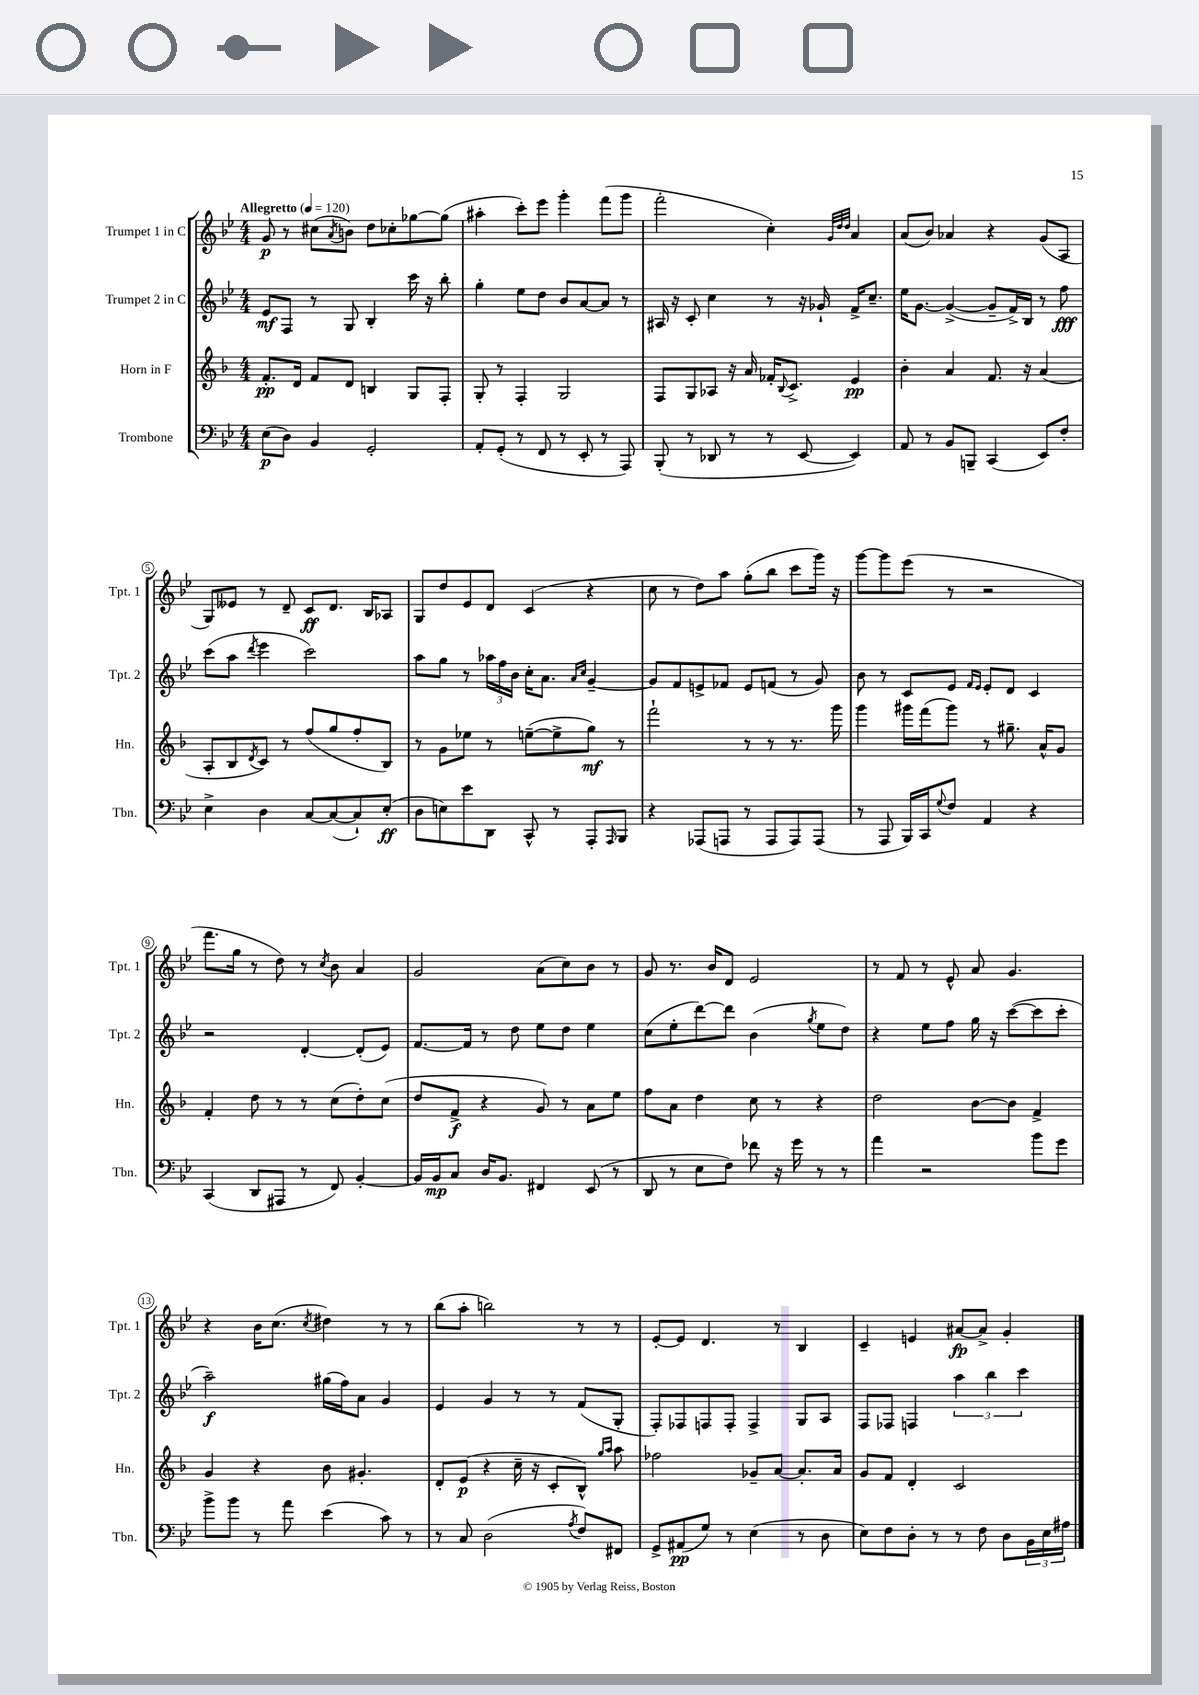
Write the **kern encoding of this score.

**kern	**kern	**kern	**kern
*staff4	*staff3	*staff2	*staff1
*clefF4	*clefG2	*clefG2	*clefG2
*k[b-e-]	*k[b-]	*k[b-e-]	*k[b-e-]
*M4/4	*M4/4	*M4/4	*M4/4
*MM120	*MM120	*MM120	*MM120
(8E-	8.f'	8e-	8g
8D)	.	8F	8r
.	16d	.	.
4BB-	8f	8r	(8cc#
.	.	.	8qa
.	8d	8G	8b)
2GG'	4B	4B-'	8dd
.	.	.	8cc-'
.	8G	16ccc	[8gg-
.	.	16r	.
.	8F'	8bb-'	(8gg-]
=	=	=	=
8AA'	8G'	4gg'	4aa#'
(8GG'	8r	.	.
8r	4F'	8ee-	8ccc')
8FF	.	8dd	8eee-
8r	2G	8b-	4ggg'
8EE-'	.	[8a	.
8r	.	8a]	(8fff
8AAA)	.	8r	8ggg
=	=	=	=
(8BBB-'	8F	16A#	2fff'
.	.	16r	.
8r	8G	8c'	.
8DD-	8A-	4cc	.
8r	16r	.	.
.	16a	.	.
8r	16f-'	8r	4cc')
.	8qqB-	.	.
.	8.c^	.	.
[8EE-	.	16r	.
.	.	16g-`	.
.	.	.	32qqg
.	.	.	32qqdd
.	.	.	32qqdd
4EE-])	4e	16f^	4a
.	.	8.cc~	.
=	=	=	=
8AA	4b-'	16ee-	(8a
.	.	[8.g	.
8r	.	.	8b-)
8BB-	4a	(4g^_	4a-
8BBB~	.	.	.
(4CC	8.f	8g~]	4r
.	.	16f^)	.
.	16r	16B-	.
8EE-)	(4a	8r	(8g
8F'	.	8ff	8A
=	=	=	=
4E-^	8A'	(8ccc	8G)
.	8B-	8aa	8e--
.	8qd	8qddd	.
4D	8c)	4eee-	8r
.	8r	.	8d~
[8C	(8ff	2ccc)	8c
(8C_	8gg	.	8.d
8C`])	8ff'	.	.
.	.	.	16B-
(8E-'	8B-)	.	8A-
=	=	=	=
8D	8r	8aa	8G
8E)	8g	8gg	8dd
8e-	8ee-	8r	8e-
8DD	8r	24aa-	8d
.	.	24ff	.
.	.	24b-	.
8CC^^	([8ee~	16cc'	(4c
.	.	8.a	.
8r	8ee^]	.	.
.	.	16qqa	.
.	.	16qqcc	.
8AAA'	8gg)	[4g~	4r
16qqAAA	.	.	.
8BBB-	8r	.	.
=	=	=	=
4r	2fff`	8g]	8cc
.	.	8f	8r
(8AAA-	.	8e^	8dd)
8AAA	.	8f-	8aa
8r	8r	8e	(8gg'
8AAA	8r	(8f	8bb-
8AAA)	8.r	8r	8ccc
(8AAA	.	8g)	16ggg)
.	16ggg	.	16r
=	=	=	=
8r	4ggg	8b-	[8ggg
8AAA	.	8r	8ggg]
16BBB-)	16ggg#	8c	(8eee-
16CC	(16fff	.	.
8qqG	.	.	.
8F	8ggg#)	8e-	8r
.	.	16qqf	.
.	.	16qqe-	.
4AA	8r	8e-'	2r
.	8.gg#~	8d	.
4r	.	4c	.
.	16a^^	.	.
.	8g	.	.
=	=	=	=
(4CC	4f'	2r	8.fff
.	.	.	16gg
8DD	8dd	.	8r
8AAA#	8r	.	8dd)
8r	8r	[4d'	8r
.	.	.	8qcc
8FF)	(8cc	.	8b-
[4BB-'	8dd')	(8d']	4a
.	(8cc	8e-)	.
=	=	=	=
16BB-]	8dd	[8.f	2g
16BB-	.	.	.
8C	8f^	.	.
.	.	16f]	.
16D	4r	8r	.
8.BB-	.	.	.
.	.	8dd	.
4FF#	8g)	8ee-	(8a
.	8r	8dd	8cc)
(8EE-	8a	4ee-	8b-
8r	8ee	.	8r
=	=	=	=
8DD	8ff	(8cc	8g
8r	8a	8ee-'	8.r
8E-	4dd	[8ddd)	.
.	.	.	16b-
8F)	.	8ddd]	8d
8f-	8cc	(4b-	2e-
16r	8r	.	.
16g	.	.	.
.	.	8qgg	.
8r	4r	8ee-	.
8r	.	8dd)	.
=	=	=	=
4a	2dd	4r	8r
.	.	.	8f
2r	.	8ee-	8r
.	.	8ff	8e-^^
.	[8b-	16gg	8a
.	.	16r	.
.	8b-]	([8ccc	4.g
8b-	4f^	8ccc]	.
8g	.	8ccc'	.
=	=	=	=
8b-^	4g	2aa~)	4r
8b-	.	.	.
8r	4r	.	16b-
.	.	.	(8.cc
8a	.	.	.
.	.	.	8qcc
(4e-	8b-	(16gg#	4dd#)
.	.	16ff)	.
.	4.g#'	8a	.
8c)	.	4g	8r
8r	.	.	8r
=	=	=	=
8r	8d'	4e-	(8bb-
8C	(8e	.	8aa'
(2D	4r	4g	2bb)
.	16cc~	8r	.
.	16r	.	.
.	8c'	8r	.
8qA	.	.	.
8F)	8B-^^)	(8f	8r
.	16qqgg	.	.
.	16qqaa	.	.
8FF#	8aa	8G'	8r
=	=	=	=
8GG^	2ff-	8F')	[8e-'
(8AA#	.	8F-	8e-]
8G)	.	8F	4.d
8r	.	8F'	.
(4E-	8g-~	4F^	.
.	[8a	.	8r
8r	8.a']	8G	4B-
8D	.	8A	.
.	16a	.	.
=	=	=	=
8E-)	8g	8F	4c~
8F	8f	8F-	.
8D'	4d'	4F	4e
8r	.	.	.
8r	2c	6aa	[8a#
8F	.	.	8a#^]
.	.	6bb-	.
8D	.	.	4g'
.	.	6ccc	.
24BB-	.	.	.
24E-	.	.	.
24A#	.	.	.
==	==	==	==
*-	*-	*-	*-
